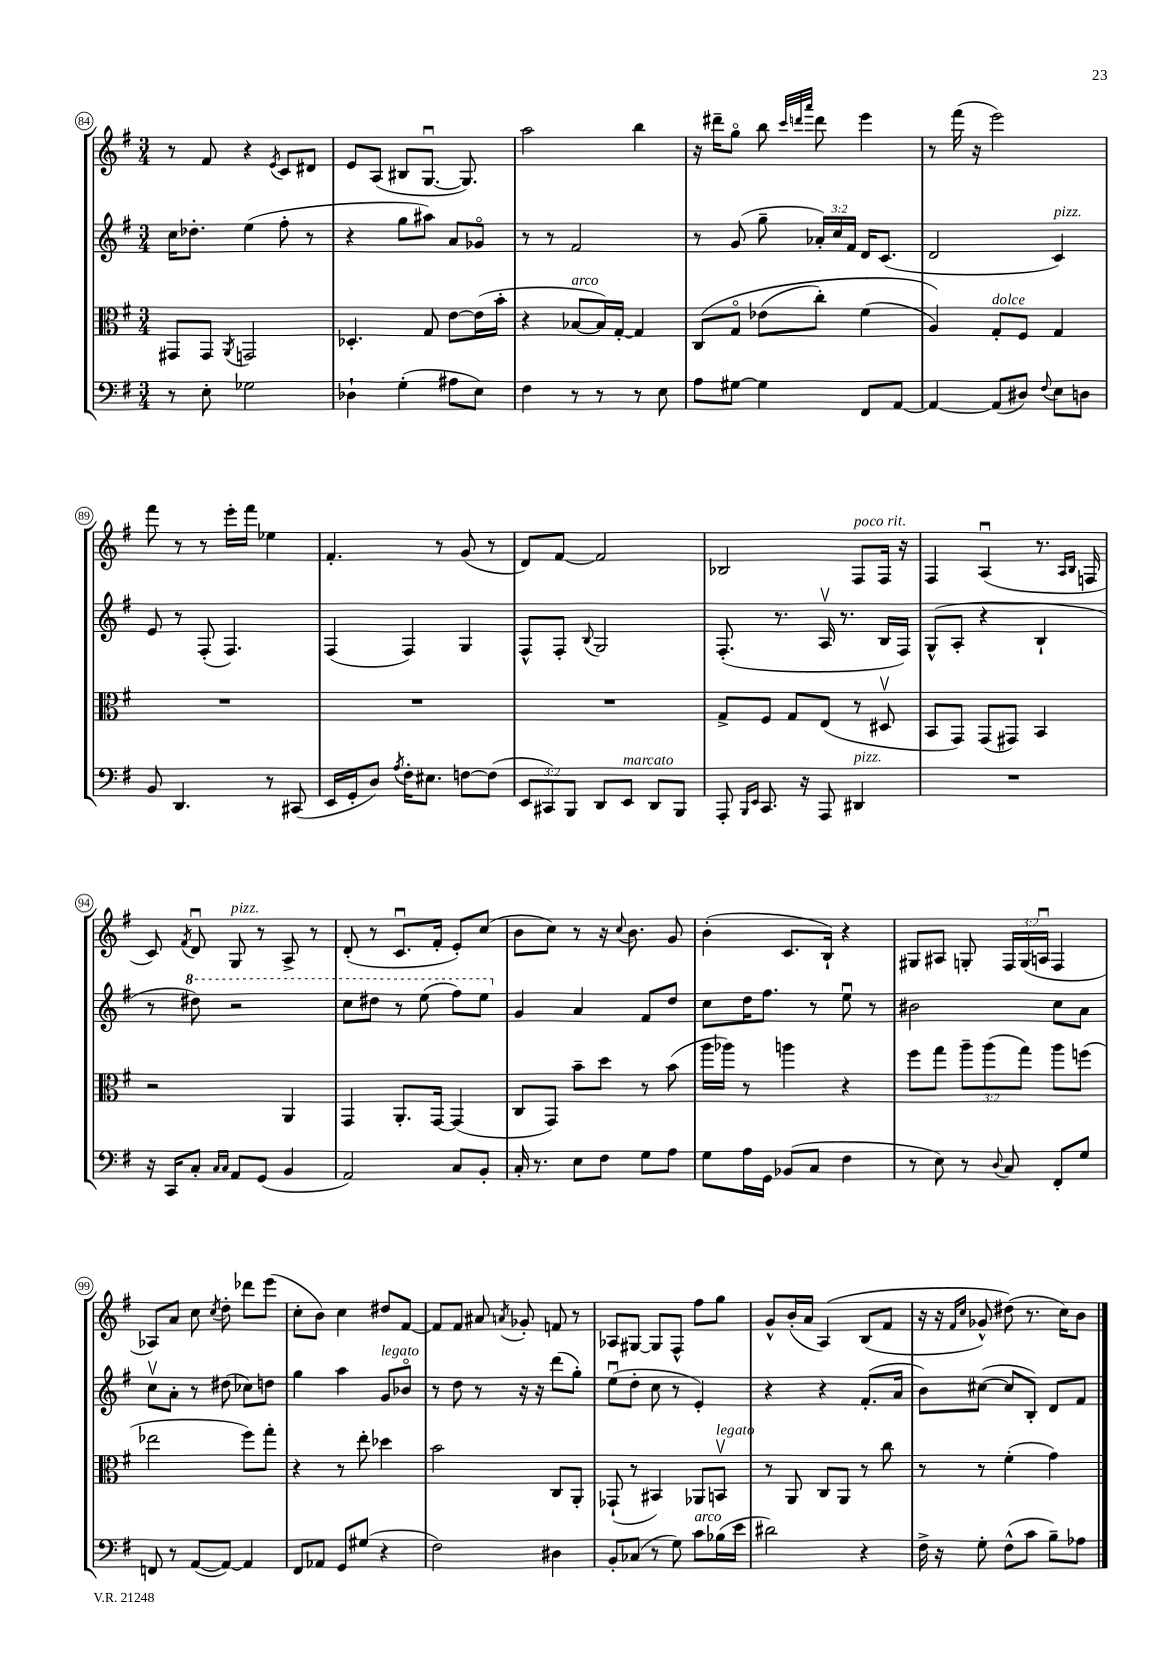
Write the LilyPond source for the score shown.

<<
\new StaffGroup <<
\new Staff = "s0" {
    \clef treble \key g \major \numericTimeSignature \time 3/4 \override Staff.TupletNumber.text = #tuplet-number::calc-fraction-text
    \autoBeamOff r8 fis'8 r4 \acciaccatura { e'8 } c'8[ dis'8] |
    e'8[ a8]( bis8[ g8.]~\downbow g8.) |
    a''2 b''4 |
    r16 dis'''16[-- g''8]\flageolet b''8 \grace { c'''32[ d'''32 a'''32] } d'''8 e'''4 |
    r8 fis'''16( r16 e'''2) |
    fis'''8 r8 r8 e'''16[-. fis'''16] ees''4 |
    fis'4.-. r8 g'8( r8 |
    d'8[) fis'8]~ fis'2 |
    bes2 fis8[^\markup { \italic "poco rit." } fis16] r16 |
    fis4 a4\downbow( r8. \grace { a16[ b16] } f16 |
    c'8) \acciaccatura { fis'8 } d'8\downbow g8^\markup { \italic "pizz." } r8 a8-> r8 |
    d'8-.( r8 c'8.[\downbow fis'16]-. e'8[-.) c''8]( |
    b'8[ c''8]) r8 r16 \appoggiatura { c''8 } b'8. g'8 |
    b'4-.( c'8.[ b16]-!) r4 |
    gis8[ ais8] g8-. \tuplet 3/2 { fis16[ g16( a16]\downbow } fis4 |
    aes8[) a'8] c''8 \acciaccatura { c''8 } d''8-. des'''8[ e'''8]( |
    c''8[-. b'8]) c''4 dis''8[ fis'8]~ |
    fis'8[ fis'8] ais'8 \acciaccatura { a'8 } ges'8-. f'8 r8 |
    aes8[ gis8]~ gis8[ fis8]-^ fis''8[ g''8] |
    g'8[-^ b'16-.( a'16] a4)\( b8[( fis'8] |
    r16 r16 \grace { fis'16[ c''16] } ges'8-^) dis''8(\) r8. c''16[) b'8] \bar "|." |
}
\new Staff = "s1" {
    \clef treble \key g \major \numericTimeSignature \time 3/4 \override Staff.TupletNumber.text = #tuplet-number::calc-fraction-text
    \autoBeamOff c''16[ des''8.]-. e''4( fis''8-. r8 |
    r4 g''8[ ais''8]) a'8[ ges'8]\flageolet |
    r8 r8 fis'2 |
    r8 g'8( g''8-- \tuplet 3/2 { aes'16[-.) c''16 fis'16] } d'16[ c'8.]( |
    d'2 c'4^\markup { \italic "pizz." }) |
    e'8 r8 fis8-.( fis4.) |
    fis4( fis4) g4 |
    fis8[-^ fis8]-. \appoggiatura { b8 } g2 |
    fis8.-.( r8. a16\upbow r8. b16[ fis16]) |
    g8[-^( a8]-. r4 b4-! |
    r8 \ottava #1 dis'''8) r2 |
    c'''8[ dis'''8] r8 e'''8( fis'''8[) e'''8] \ottava #0 |
    g'4 a'4 fis'8[ d''8] |
    c''8[ d''16 fis''8.] r8 e''8\downbow r8 |
    bis'2 c''8[ a'8] |
    c''8[\upbow a'8]-. r8 dis''8( ces''8[) d''8] |
    g''4 a''4 g'8[^\markup { \italic "legato" } bes'8]\flageolet |
    r8 d''8 r8 r16 r16 d'''8[( g''8]-.) |
    e''8[\downbow( d''8]-. c''8 r8 e'4-.) |
    r4 r4 fis'8.[-.( a'16] |
    b'8[) cis''8]~( cis''8[ b8]-.) d'8[ fis'8] \bar "|." |
}
\new Staff = "s2" {
    \clef alto \key g \major \numericTimeSignature \time 3/4 \override Staff.TupletNumber.text = #tuplet-number::calc-fraction-text
    \autoBeamOff gis,8[ gis,8] \acciaccatura { a,8 } g,2 |
    des4.-. g8 e'8[~ e'16( b'16]-. |
    r4 bes8[~^\markup { \italic "arco" } bes16) g16]~-. g4 |
    c8[\( g8]\flageolet ees'8[( c''8]-.) fis'4( |
    a4)\) g8[-.^\markup { \italic "dolce" } fis8] g4 |
    R2. |
    R2. |
    R2. |
    g8[-> fis8] g8[ e8]( r8 dis8\upbow |
    b,8[ g,8]) g,8[( gis,8]) b,4 |
    r2 a,4 |
    g,4 a,8.[-. g,16]~ g,4( |
    c8[ g,8]) b'8[-- d''8] r8 b'8( |
    a''16[ aes''16]) r8 a''4 r4 |
    fis''8[ g''8] \tuplet 3/2 { a''8[-- a''8( g''8]) } a''8[ f''8]( |
    ees''2 fis''8[) g''8]-. |
    r4 r8 e''8-. des''4 |
    b'2 c8[ a,8]-. |
    ges,8-!( r8 bis,4) aes,8[ b,8]\upbow^\markup { \italic "legato" } |
    r8 a,8 c8[ a,8] r8 c''8 |
    r8 r8 fis'4-.( g'4) \bar "|." |
}
\new Staff = "s3" {
    \clef bass \key g \major \numericTimeSignature \time 3/4 \override Staff.TupletNumber.text = #tuplet-number::calc-fraction-text
    \autoBeamOff r8 e8-. ges2 |
    des4-! g4-.( ais8[ e8]) |
    fis4 r8 r8 r8 e8 |
    a8[ gis8]~ gis4 fis,8[ a,8]~ |
    a,4~ a,8[( dis8]) \appoggiatura { fis8 } e8[ d8] |
    b,8 d,4. r8 cis,8( |
    e,16[ g,16-. d8]) \acciaccatura { a8 } fis16[-. eis8.] f8[~ f8]( |
    \tuplet 3/2 { e,8[ cis,8) b,,8] } d,8[ e,8]^\markup { \italic "marcato" } d,8[ b,,8] |
    a,,8-. \grace { b,,16[ e,16] } c,8. r16 a,,8 dis,4^\markup { \italic "pizz." } |
    R2. |
    r16 c,16[ c8]-. \grace { c16[ c16] } a,8[ g,8]( b,4 |
    a,2) c8[ b,8]-. |
    c16-. r8. e8[ fis8] g8[ a8] |
    g8[ a16 g,16] bes,8[( c8] fis4 |
    r8 e8) r8 \appoggiatura { d8 } c8 fis,8[-. g8] |
    f,8 r8 a,8[~( a,8]~) a,4 |
    fis,8[ aes,8] g,8[ gis8]( r4 |
    fis2) dis4 |
    b,8[-. ces8]( r8 g8) c'8[^\markup { \italic "arco" } bes16( e'16] |
    dis'2) r4 |
    fis16-> r16 g8-. fis8[-^( c'8] b8[--) aes8] \bar "|." |
}
>>
>>
\layout { \context { \Score currentBarNumber = #84 \override BarNumber.stencil = #(make-stencil-circler 0.1 0.3 ly:text-interface::print) } }
